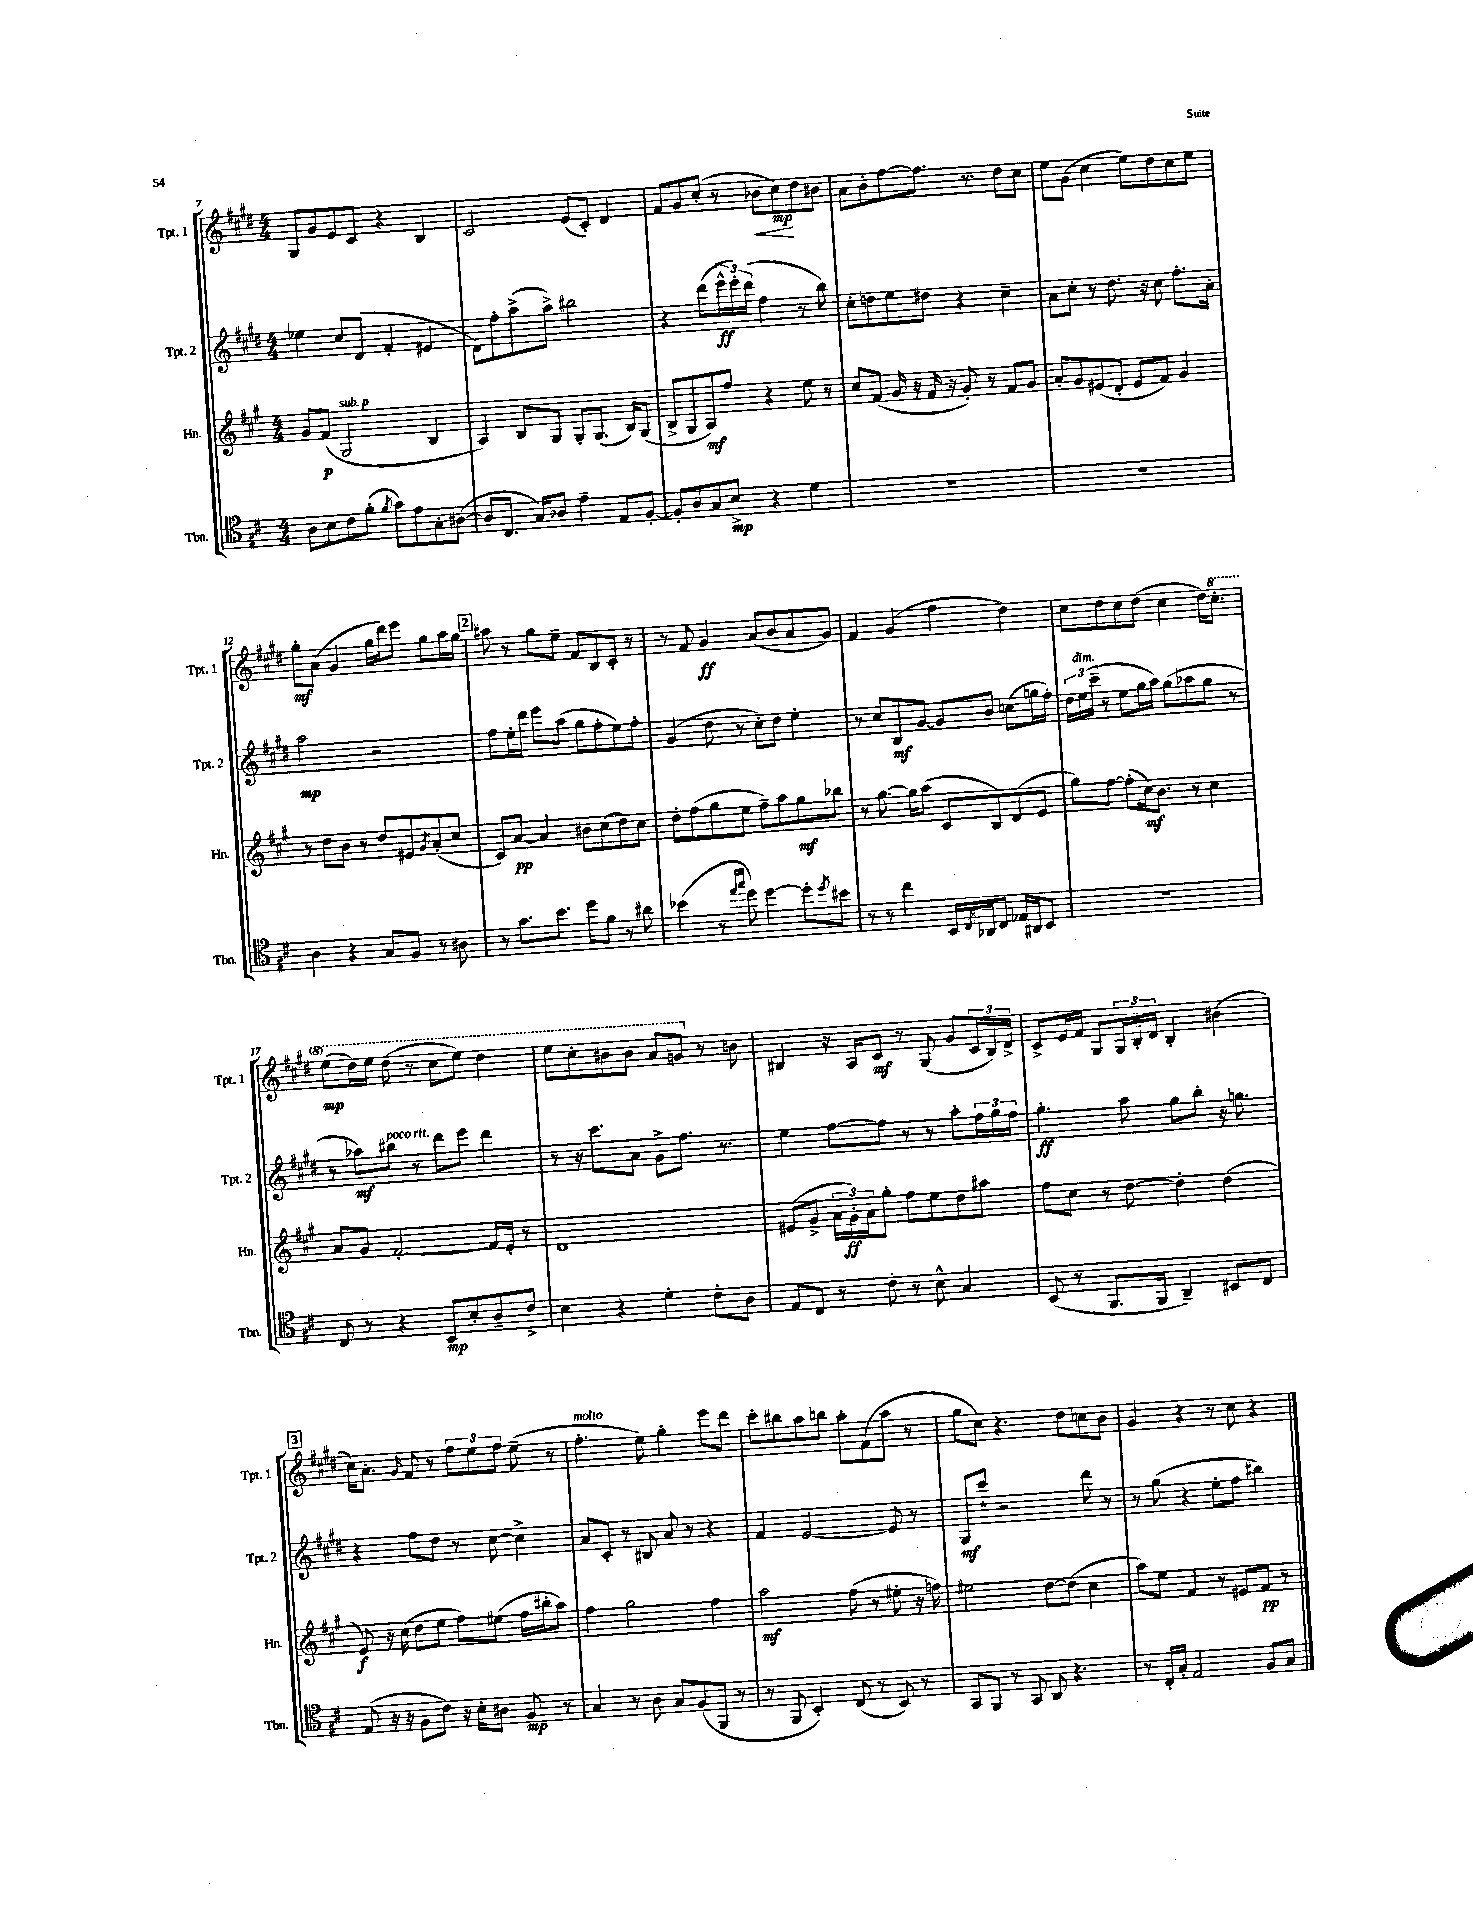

**kern	**kern	**kern	**kern
*staff4	*staff3	*staff2	*staff1
*clefC4	*clefG2	*clefG2	*clefG2
*k[f#c#]	*k[f#c#g#]	*k[f#c#g#d#]	*k[f#c#g#d#]
*M4/4	*M4/4	*M4/4	*M4/4
8A\L	8g#/L	4ee-\	8G#/L
8B\	(8f#/J	.	8g#/
8c#\	2G#/	8cc#/L	8e/
(8f#'\J	.	(8d#/J	8c#/J
8qf#/	.	.	.
8g\L)	.	4f#'/	4r
8e\	.	.	.
8G'\	4B/	4e#/	4B/
([8A#\J	.	.	.
=	=	=	=
8A#/]L	4A/)	8d#\L)	2c#/
8.C#/J	.	8ff#'\	.
.	8B/L	(8aa^\	.
16G/LK)	.	.	.
8A-/J	8G#/J	8aa^\J)	.
4e~\	8G#'/L	2bb#\	(8e/L
.	(8.G#/J	.	8c#'/J)
8E/L	.	.	4d#/
.	16B/LK)	.	.
[8F#'/J	(8G#/J	.	.
=	=	=	=
8F#'/]L	8B^/L	4r	8f#/L
8A/	8G#/	.	8g#/
8G/	8A/)	(8ddd#\L	(8cc#'/J
8B^/J	8ff#/J	24eee^^\L	8r
.	.	24eee'\)	.
.	.	(24ddd#\JJ	.
4r	4r	4ff#\	8b-\L
.	.	.	8cc#\)
4d\	8ee\	8r	8dd#\
.	8r	8bb\)	8b#\J
=	=	=	=
1r	8cc#/L	8cc#'\L	8a\L
.	(8f#/J	8dd\	8b'\
.	16g#/	8ee\	[8ff#\
.	16r	.	.
.	16f#/	8dd#\J	8.ff#\]J
.	16r	.	.
.	8g#'/)	4r	.
.	.	.	8.r
.	8r	.	.
.	8f#/L	4cc#~\	8dd#\L
.	8g#/J	.	8cc#\J
=	=	=	=
1r	8a'/L	8a\L	8ee\L
.	8g#/	8cc#'\J	(8g#\J
.	(8e#/	8r	4cc#\
.	8d'/J	8.dd#\	.
.	8e#/L	.	8ee\L)
.	.	16r	.
.	8f#/J)	8cc#\	8dd#\
.	4g#/	8.ff#'\L	8cc#\
.	.	.	8ee\J
.	.	16a'\Jk	.
=	=	=	=
4A\	8r	2aa\	8gg#'\L
.	8dd\L	.	(8a\J
4r	8b\J	.	4g#/
.	8r	.	.
8G/L	8dd/L	2r	16gg#\LL
.	.	.	16ddd#\J)
8F#/J	8e#/	.	8eee\J
.	8qg#/	.	.
8r	(8a'/	.	8gg#\L
8A#\	8cc#/J	.	16aa\L
.	.	.	16gg#\JJ
=	=	=	=
8r	8c#/L)	8ff#\L	8aa#\
8.g\L	[8a/J	16ee'\L	8r
.	.	16ddd#\JJ	.
.	4a/]	8eee\L	8gg#\L
8.b\J	.	.	.
.	.	(8aa\J	8ee~\J
8dd\L	8b#\L	8gg#\L	8f#/L
8f#\J	(8cc#\	8ff#'\	8B/
8r	8dd\)	8ee\)	8c#'/J
8a#\	8cc#\J	8ff#'\J	8r
=	=	=	=
(4b-\	8dd'\L	(4g#/	8r
.	(8ff#\	.	8f#/
8r	8gg#\	8dd#\	4g#/
16qqee/LL	.	.	.
16qqgg/JJ	.	.	.
8dd\)	8ee\J	8r	.
[4dd\	8ff#~\L)	8cc#'\L)	(8a/L
.	8aa\	8dd#\J	8b/
8dd'\]L	8gg#\	4ee'\	8a/
8qdd/	.	.	.
8b#\J	8bb-\J	.	8g#/J)
=	=	=	=
8r	8r	8r	4f#/
8r	[8.gg#\	8cc#/L	.
4cc#\	.	8B/	(4g#/
.	16gg#\]LK	.	.
.	(8aa\J	[8g#/J	.
16BB/LL	8c#/L	8g#/]L	4ff#\
8qC#/	.	.	.
16AA-/J	.	.	.
8C#/J	8B/)	8b/J	.
16E-/LL	(8d/	(8cc\L	4dd#\)
16AA#/J	.	.	.
8BB/J	8e/J	16gg\L	.
.	.	16ff#'\JJ)	.
=	=	=	=
1r	8gg#\L)	24dd#\LL	8cc#\L
.	.	24ee\	.
.	.	(24ccc#~\JJ	.
.	[8ff#\J	8r	8dd#\
.	(8ff#'\]L	8ee\L	8cc#\
.	16cc#\k)	16gg#\L	(8dd#\J
.	8.b\J	16aa\JJ)	.
.	.	(8gg#\L	4cc#\
.	8r	8aa-\	.
.	4cc#\	8gg#\J	16dd#\LK)
.	.	.	8.ccc#'\J
.	.	8r	.
=	=	=	=
8C#/	8a/L	8r	(8eee\L
8r	8g#/J	8aa-\L)	16ddd#\L)
.	.	.	16eee\JJ
4r	[2f#'/	8bb#\J	(8ddd#\
.	.	8r	8r
8BB/L	.	8ddd#\L	8ccc#\L
8B'/	.	8eee\J	8eee\J)
8A~/	16f#/]LL	4ddd#\	4ddd#\
.	16e'/JJ	.	.
8c#^/J	8r	.	.
=	=	=	=
4B\	1d	8r	8eee\L
.	.	16r	8ccc#'\
.	.	8.ccc#\L	.
4r	.	.	8bb#\
.	.	8a\J	8bb#\J
4d'\	.	8g#^\L	8aa/L
.	.	8.ff#\J	8gg/J
8c#'\L	.	.	8r
.	.	8.r	.
8A\J	.	.	8b\
=	=	=	=
8E/L	(8e#/L	4ee\	4B#/
8C#/J	8g#^/J	.	.
8r	24a\LL	[8ff#\L	16r
.	24g#'\)	.	.
.	.	.	16A/LK
.	24a\J	.	.
8c#'\	8gg#'\J	8ff#\]J	8c#/J
8r	8ff#\L	8r	8r
8B^^\	8ee\	8r	(8G#/
4G/	8dd\	8aa'\L	8g#/L
.	8aa#\J	24ff#\L	24c#/L
.	.	24gg#\	24B#/)
.	.	24ff#\JJ	24d#^/JJ
=	=	=	=
(8BB/	8ff#\L	4.gg#'\	8c#^/L
8r	8cc#\J	.	16e/L
.	.	.	16f#/JJ
8.FF#/L	8r	.	8G#/L
.	[8dd\	8aa\	24G#/L
.	.	.	24B'/
16FF#/Jk	.	.	.
.	.	.	24d#/JJ
4AA~/)	4dd'\]	8gg#\L	4B'/
.	.	8bb'\J	.
8BB#/L	(4dd\	16r	(4b#\
.	.	8.gg\	.
8C#/J	.	.	.
=	=	=	=
(8E/	8e/)	4r	16cc#\LK)
.	.	.	8.a'\J
16r	16r	.	.
16r	(16cc#\	.	.
.	.	.	16qqg#/
8F#\L	8dd\L	8ff#\L	8f#/
8c#\J)	8ee\J	8dd#\J	8r
16r	8ff#\L)	8r	12ff#\L
16B'\LK	.	.	.
.	.	.	12ee\
8A#\J	(8ee#\J	[8cc#\	.
.	.	.	12ff#\J
8F#/	16ff#\LL	4cc#^\]	(8ee~\
.	16bb#'\J	.	.
8r	8aa\J)	.	8r
=	=	=	=
4G/	4ff#\	8a/L	4.ff#'\
.	.	8c#'/J	.
8r	2gg#\	8r	.
8A\	.	8B#/	8ee\)
8G/L	.	8a/	4gg#'\
(8F#/	.	8r	.
8FF#/J	4ff#\	4r	8eee\L
8r	.	.	8ddd#\J
=	=	=	=
8r	2aa\	4f#/	8ccc#'\L
8FF#/	.	.	8bb#\
4BB'/)	.	[2e/	8aa\
.	.	.	8bb\J
(8C#/	(8ff#\	.	8aa'\L
8r	8r	.	(8f#\
8BB/)	8ee#'\	8e/]	8aa\J
8r	16r	8r	8r
.	16ff\)	.	.
=	=	=	=
8GG/L	2ee#\	8G#/L	8gg#\L
8FF#/J	.	8ccc#`/J	8cc#\J)
8r	.	2r	4.r
8GG/	.	.	.
8AA/	[8dd\L	.	.
4.r	(8dd\]J	.	8dd#\L
.	4cc#\	8ddd#\	8cc\
.	.	8r	8b\J
=	=	=	=
8r	8aa\L)	8r	4g#/
16C#'/LL	8ee\J	(8gg#\	.
16G'/JJ	.	.	.
2E/	4f#/	4r	4r
.	8r	8ee'\L	8r
.	8e#/L	8ff#\J	8cc#\
8F#/L	8f#/J	4bb#\)	4r
8G/J	8r	.	.
==	==	==	==
*-	*-	*-	*-
